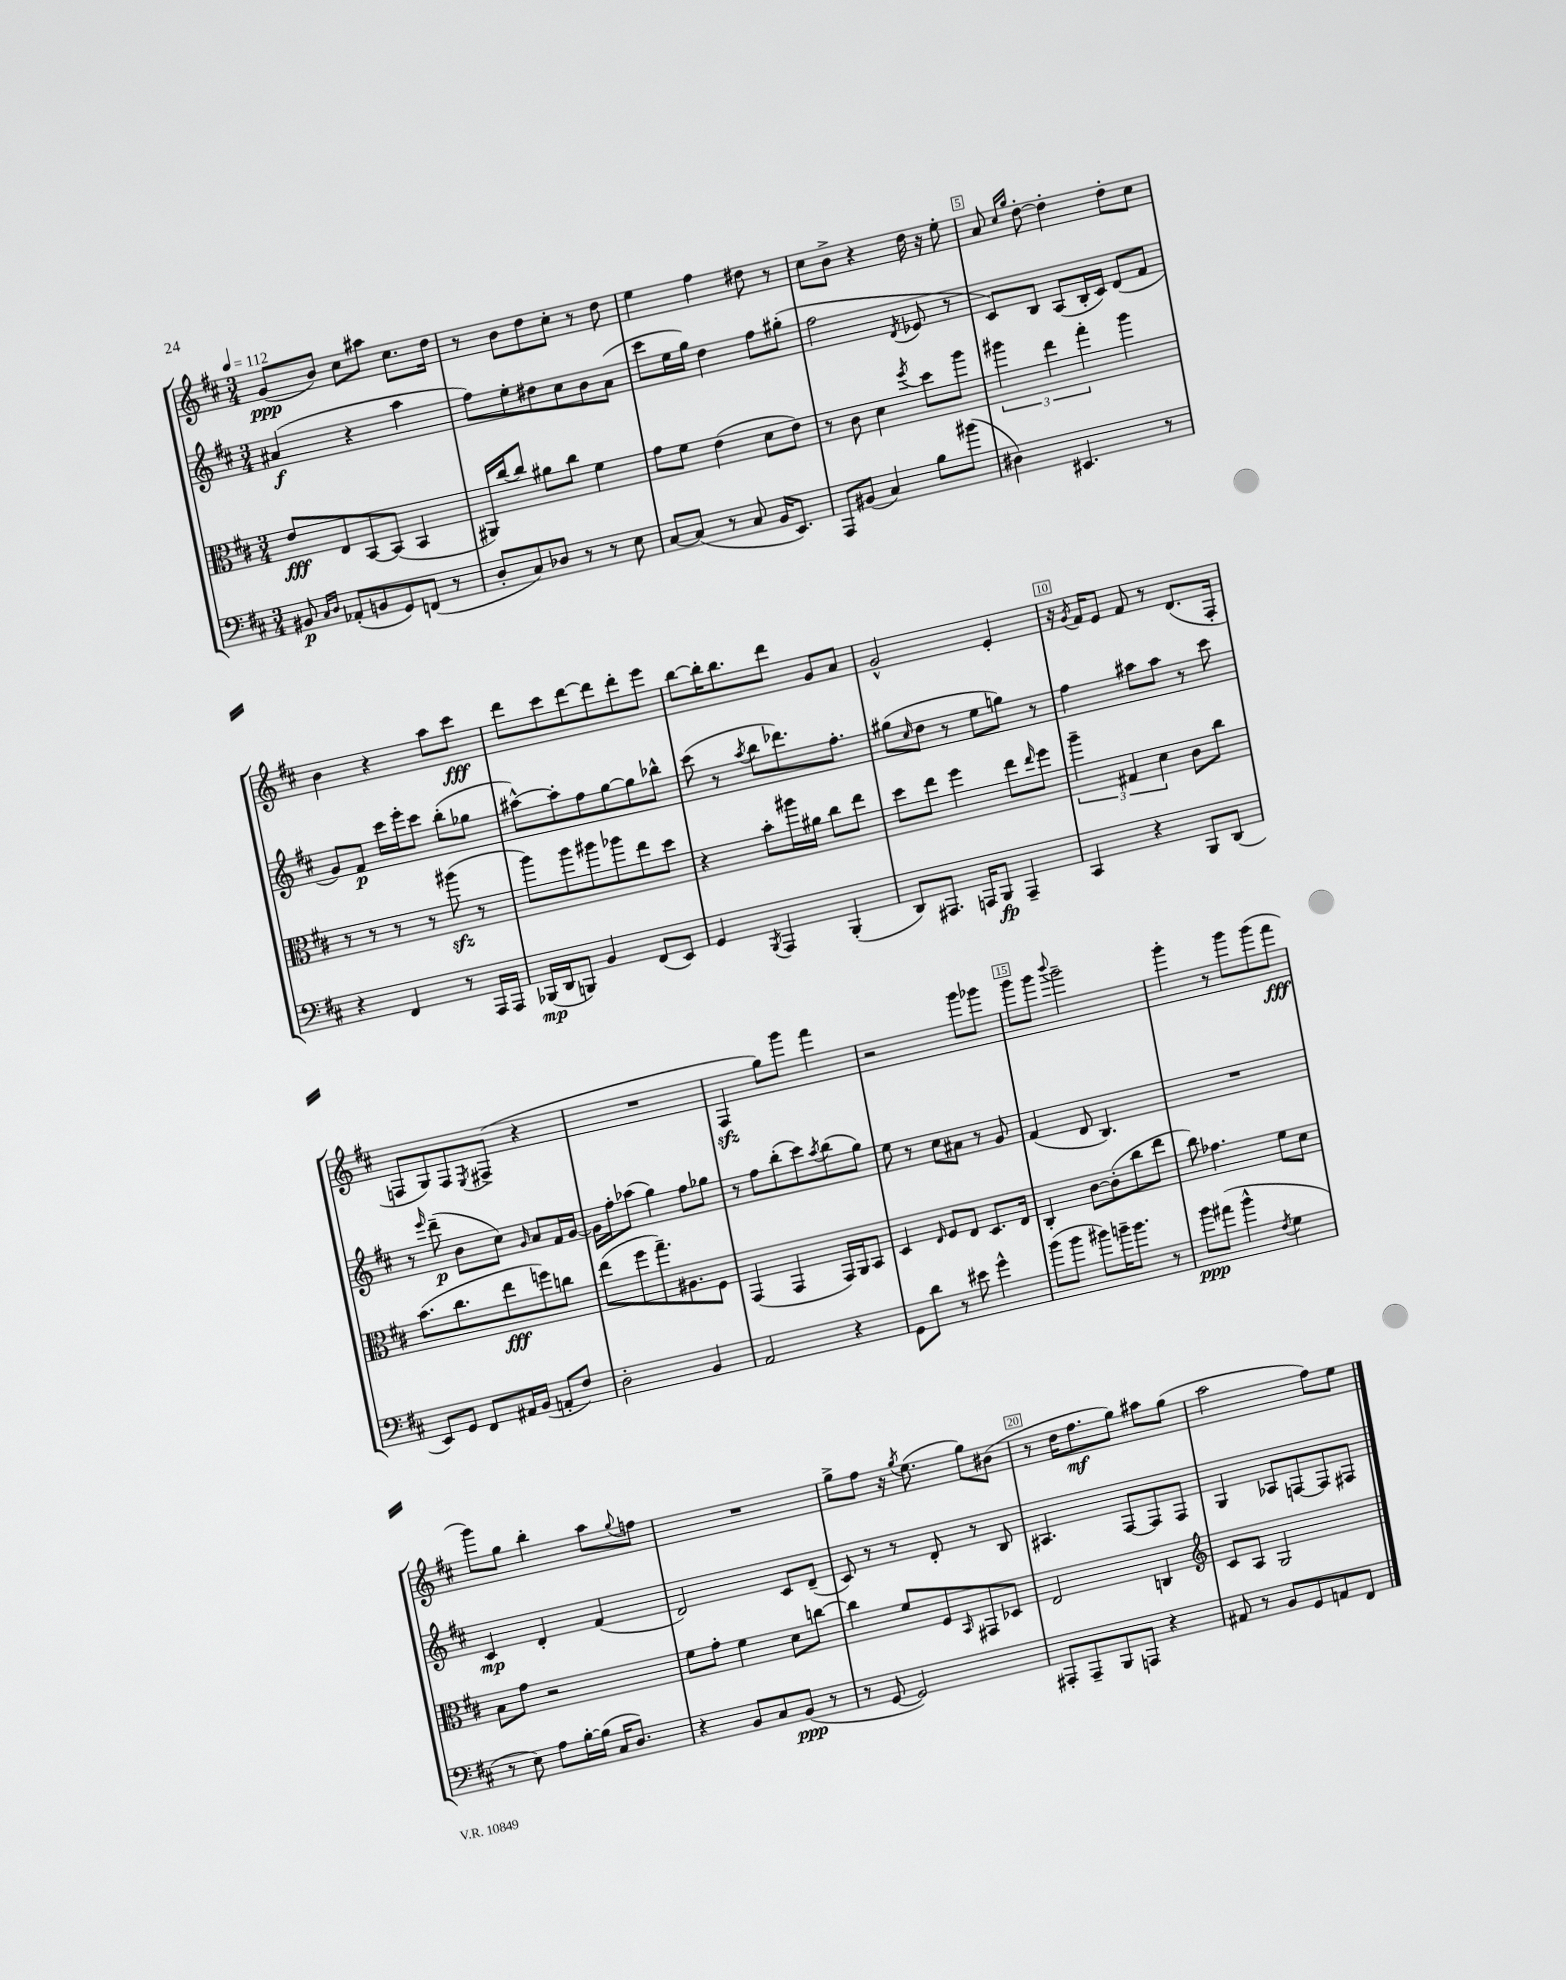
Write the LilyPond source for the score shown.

<<
\new StaffGroup <<
\new Staff = "s0" {
    \clef treble \key d \major \numericTimeSignature \time 3/4 \tempo 4 = 112
    g'8\ppp( b'8) cis''8 ais''8 cis''8. d''16 |
    r8 b'8 d''8 cis''8-. r8 d''8 |
    e''4 fis''4 dis''8 r8 |
    cis''8 b'8-> r4 d''16 r16 e''8-. |
    a'8 \grace { cis''16 g''16 } d''8~-. d''4-. d''8-. cis''8 |
    b'4 r4 a''8 cis'''8\fff |
    d'''8 cis'''8 d'''8~ d'''8 d'''8-. e'''8 |
    b''8~ b''16-. b''8. d'''8 g'8 a'8 |
    g'2-^ e'4-. |
    r16 \acciaccatura { g'8 } fis'16 e'8 fis'8 r8 d'8.( fis16-. |
    f8 g8) f8 \acciaccatura { e8 } fis8->( r4 |
    R2. |
    fis4\sfz g''8) g'''8 fis'''4 |
    r2 g'''8 ges'''8 |
    g'''8 g'''8 \appoggiatura { b'''8 } g'''2-- |
    g'''4-. r8 g'''8 g'''8( fis'''8\fff |
    g'''8) g''8 b''4-. a''8 \appoggiatura { g''8 } f''8 |
    R2. |
    g''8-> fis''8 r16 \acciaccatura { g''8 } e''8.( g''8) bis'8( |
    r8 d''16 fis''8.\mf g''8) ais''8 g''8( |
    a''2 fis''8) e''8 \bar "|." |
}
\new Staff = "s1" {
    \clef treble \key d \major \numericTimeSignature \time 3/4
    ais'4\f( r4 a''4 |
    fis''8) e''8-. dis''8 cis''8 b'8 a'8( |
    cis'''8 e''16 g''16) d''4 fis''8 gis''8-.( |
    fis''2 \acciaccatura { d'8 } ees'8 r8 |
    cis'8) b8 a8( b16-. cis'16) d'8( fis'8 |
    g'8) fis'8\p cis'''16 e'''16-. cis'''8 b''8-.( ges''8 |
    ais''8~-^) ais''8-. fis''8 g''8~ g''8 bes''8-^ |
    cis'''8( r8 \acciaccatura { a''8 } b''8 des'''8.) fis''8.-. |
    gis''8( \grace { cis''16 } d''8 r8 e''8 g''8) r8 |
    fis''4 ais''8 ais''8 r8 cis'''8 |
    r8 \grace { e'''16 } d'''8--\p( b'8 cis''8) \grace { g'16 } a'8 fis'16 g'16~ |
    g'16 fis''16-. aes''8( g''4) fis''8 ges''8 |
    r8 fis''8 b''8-.( cis'''8) \acciaccatura { a''8 } b''8( g''8) |
    e''8 r8 cis''8 ais'8 r8 g'8 |
    fis'4( d'8 b4.) |
    R2. |
    cis'4\mp d'4-. fis'4( |
    d'2) cis'8 d'8--( |
    cis'8) r8 r8 d'8-. r8 b8 |
    ais4. fis8~ fis8 fis8 |
    g4 aes8 f8~ f8 fis8 \bar "|." |
}
\new Staff = "s2" {
    \clef alto \key d \major \numericTimeSignature \time 3/4
    e'8\fff e8 b,8~ b,8( b,4 |
    ais,16) cis''16~ cis''8 ais'8 cis''8 fis'4 |
    g'8 fis'8 e'4( d'8 e'8) |
    r8 cis'8 d'4 \acciaccatura { fis''8 } d''8 a''8 |
    \tuplet 3/2 { ais''4 e''4 g''4-. } ais''4 |
    r8 r8 r8 r8 ais''8\sfz( r8 |
    a''8) a''8 ais''8 aes''8 e''8 d''8 |
    r4 b'8-. ais''16 ais'16 cis''8 e''8 |
    d''8 e''8 fis''4 e''8 \grace { e''16 } fis''8 |
    \tuplet 3/2 { a''4-- gis4 d'4 } cis'8 cis''8 |
    b'8.( cis''8. e''8\fff f''8) c''8 |
    e''8( fis''8 g''8.--) ais8. fis8 |
    g,4( g,4 g,16) a,16 b,8 |
    d4 \grace { e16 } fis8 e8 d8. e16 |
    cis4-. cis'8~ cis'8-.( cis''8 e''8 |
    cis''8) ges'4. fis'8 d'8 |
    b8 g'8 r2 |
    fis'8 g'8-. fis'4 d'8 c''8~ |
    c''4 fis'8 fis8 \grace { b,16 } gis,8 des8 |
    e2 c4 |
    \clef treble cis'8 a8 g2 \bar "|." |
}
\new Staff = "s3" {
    \clef bass \key d \major \numericTimeSignature \time 3/4
    bis,8\p \grace { cis16 d16 } aes,8-.( b,8 g,8) f,8( r8 |
    d8-. cis8) des8 r8 r8 e8 |
    cis8~ cis8( r8 cis8 b,16 e,8.) |
    a,,8 bis,8( cis4) b8 bis'8( |
    dis4) eis,4. r8 |
    r4 fis,4 r8 a,,16 a,,16 |
    bes,,16\mp( d,16 b,,8) b,4 fis,8( e,8) |
    g,4 \acciaccatura { b,,8 } a,,4 b,,4-.( |
    d,8) ais,,8. a,,16 b,,8\fp a,,4-- |
    cis,4 r4 b,,8 d,8( |
    e,8) g,8 fis,8 ais,16 b,16( a,8-. fis8) |
    d2-. b,4 |
    a,2 r4 |
    g,8 d'8 r8 eis'8 g'4-^ |
    b'8( b'8 bis'8) b'16-- b'8. r8 |
    b'8\ppp ais'8( b'4-^ \acciaccatura { fis8 } g4 |
    r8 e8) a8 b16~-. b16( cis16 d8.) |
    r4 b,8 cis8 b,8\ppp( r8 |
    r8 g,8~ g,2) |
    ais,,8-. ais,,8-- b,,8 a,,8 r4 |
    ais,8 r8 b,8 g,8 a,8 fis,8 \bar "|." |
}
>>
>>
\layout { \context { \Score \override BarNumber.break-visibility = ##(#f #t #t) barNumberVisibility = #(every-nth-bar-number-visible 5) \override BarNumber.stencil = #(make-stencil-boxer 0.1 0.3 ly:text-interface::print) } }
